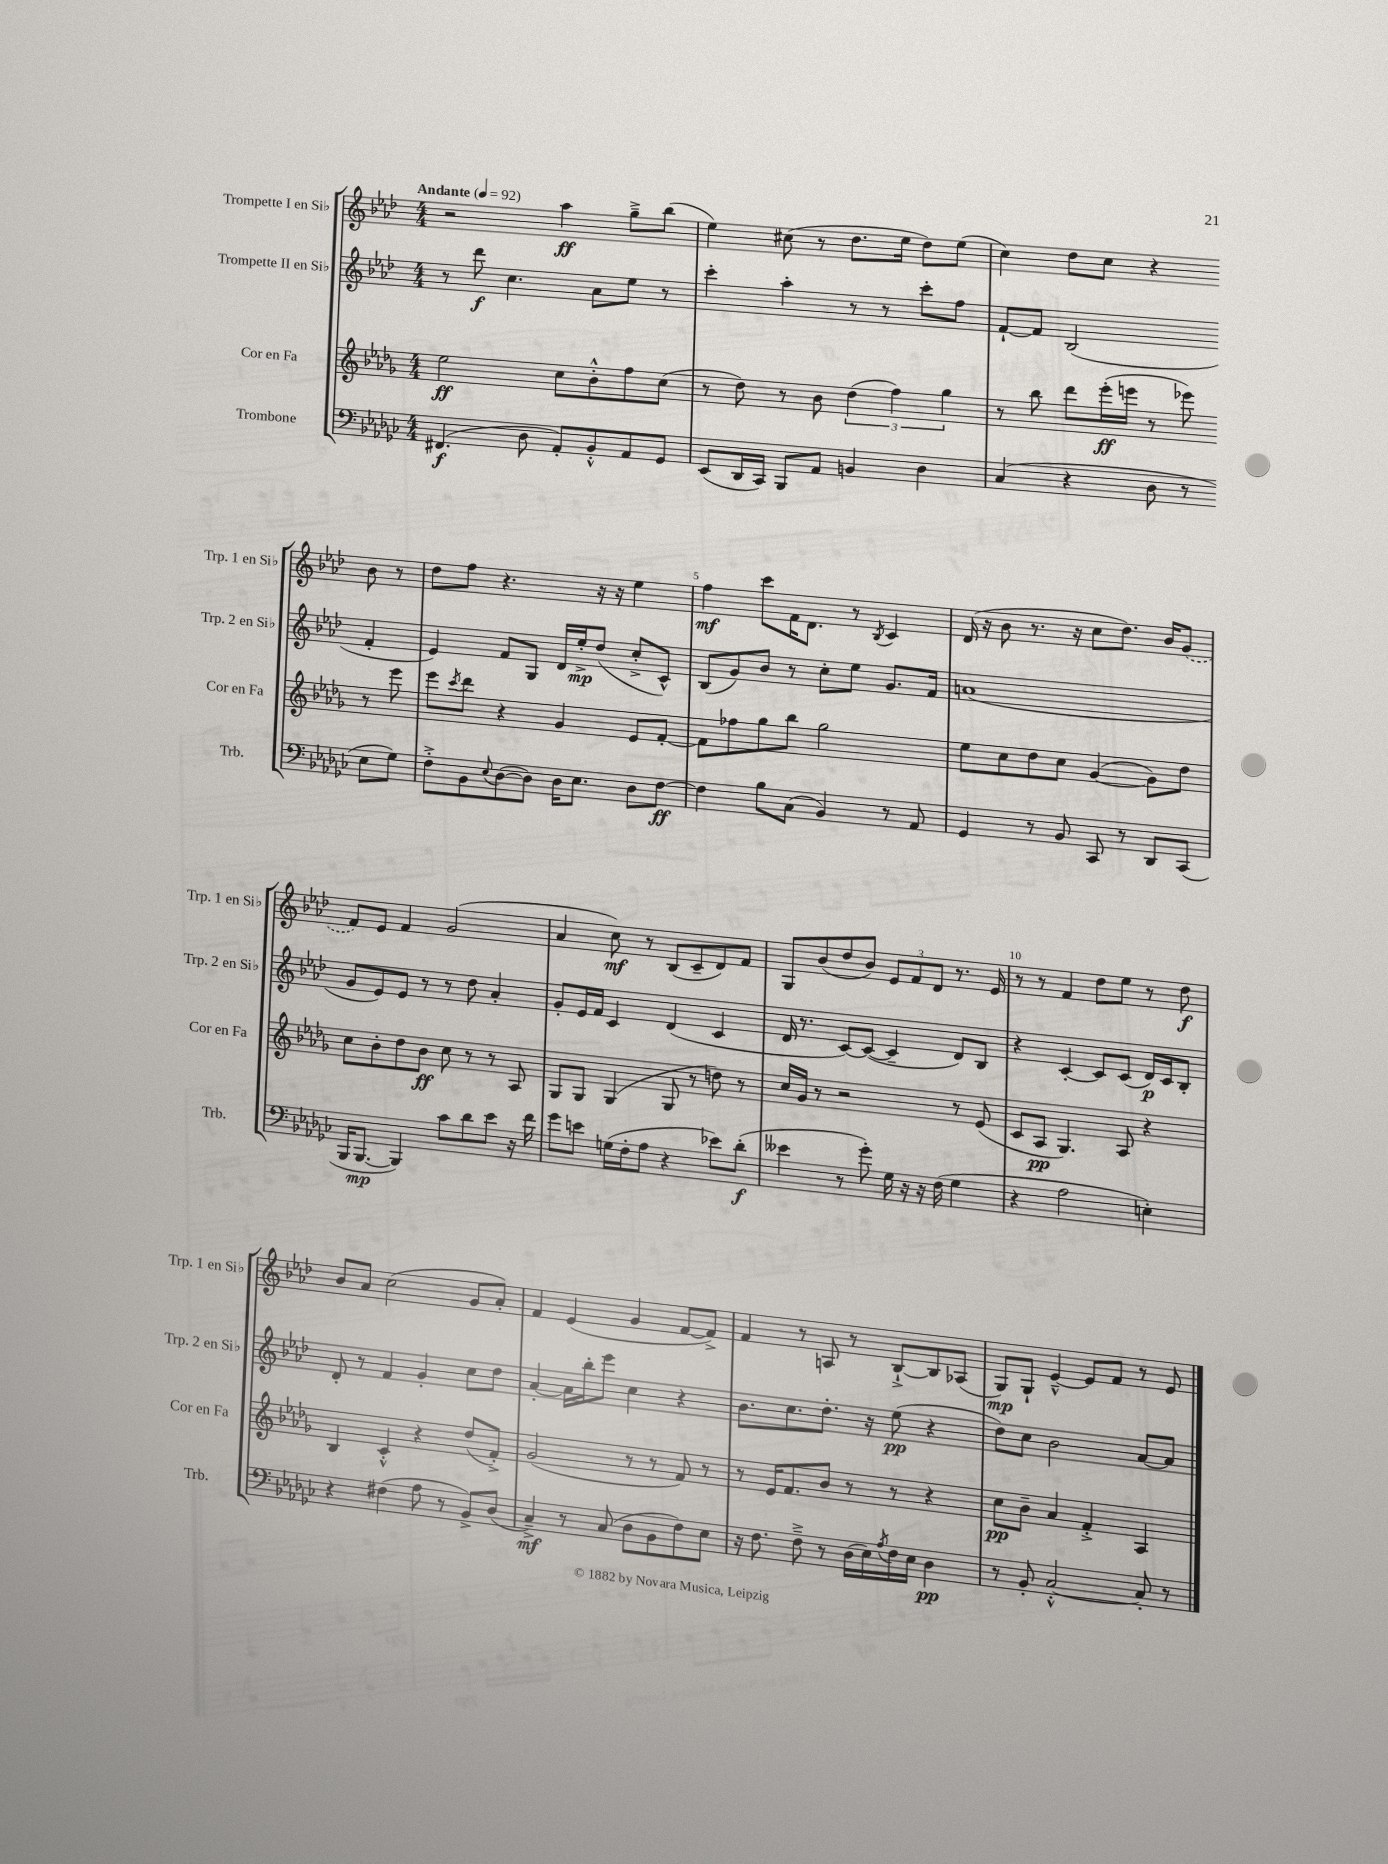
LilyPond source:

<<
\new StaffGroup <<
\new Staff = "s0" \with { instrumentName = "Trompette I en Sib" shortInstrumentName = "Trp. 1 en Sib" } {
    \clef treble \key aes \major \numericTimeSignature \time 4/4 \tempo "Andante" 4 = 92
    r2 aes''4\ff g''8---> bes''8( |
    ees''4) cis''8( r8 des''8. ees''16 des''8) ees''8( |
    c''4) des''8 c''8 r4 bes'8 r8 |
    des''8 f''8 r4. r16 r16 ees''4 |
    f''4\mf c'''8 f'16 des'8. r8 \acciaccatura { bes8 } c'4 |
    des'16( r16 bes'8 r8. r16 c''8 des''8.) bes'16 \once \slurDashed g'8( |
    f'8) ees'8 f'4 g'2( |
    aes'4 c''8\mf) r8 bes8( c'8-- des'8) f'8 |
    g8 bes'8( des''8 bes'8) \tuplet 3/2 { ees'8 f'8 des'8 } r8. ees'16 |
    r8 r8 f'4 des''8 ees''8 r8 des''8\f |
    bes'8 aes'8 c''2( g'8 aes'8-.) |
    f'4 ees'4( g'4 f'8~ f'8->) |
    f'4 r8 a8 r8 bes8~-!-> bes8 aes8( |
    g8\mp) g8-! ees'4~---^ ees'8 f'8 r8 ees'8 \bar "|." |
}
\new Staff = "s1" \with { instrumentName = "Trompette II en Sib" shortInstrumentName = "Trp. 2 en Sib" } {
    \clef treble \key aes \major \numericTimeSignature \time 4/4
    r8 des'''8\f c''4. aes'8 ees''8 r8 |
    c'''4-. aes''4-. r8 r8 c'''8-. f''8 |
    f'8~-! f'8 bes2( f'4-. |
    ees'4) f'8 g8 des'16 ees''16-.->\mp des''8( c''8-.-> c'8-^) |
    bes8( g'8) bes'8 r8 c''8-. ees''8 g'8. f'16 |
    a'1( |
    g'8 ees'8) ees'8 r8 r8 des''8 aes'4-. |
    g'8-. ees'16 f'16 c'4 des'4( c'4 |
    des'16 r8. c'8~) c'8~( c'4-- des'8) bes8 |
    r4 c'4~-. c'8 c'8( des'16\p) c'16 bes8-. |
    des'8-. r8 f'4 g'4-. c''8 des''8 |
    aes'4~-. aes'16 bes''16-. ees'''8 c''4 r4 |
    bes'8. c''8. des''8.-. r16 ees''8\pp( r4 |
    des''8) c''8 bes'2 aes'8~ aes'8 \bar "|." |
}
\new Staff = "s2" \with { instrumentName = "Cor en Fa" shortInstrumentName = "Cor en Fa" } {
    \clef treble \key des \major \numericTimeSignature \time 4/4
    ees''2\ff c''8 bes'8-.-^ f''8 c''8( |
    r8 des''8) r8 bes'8 \tuplet 3/2 { des''4( f''4) ges''4 } |
    r8 bes''8 des'''8 ees'''16-.\ff( e'''16 r8 ees'''8) r8 ees'''8 |
    ees'''8 \acciaccatura { c'''8 } des'''8 r4 ges'4 ees'8 f'8~-. |
    f'8 fes''8 ges''8 bes''8 ges''2 |
    ees''8 c''8 des''8 c''8 ges'4~( ges'8) des''8 |
    c''8 bes'8-. des''8 bes'8\ff c''8 r8 r8 aes8 |
    ges8 ges8 ges4( ges8 r8 d''8) r8 |
    c''16 ges'16 r8 r2 r8 ees'8( |
    c'8 aes8\pp ges4.) aes8 r4 |
    bes4 c'4-.-^ r4 des''8( f'8-.->) |
    ges'2( r8 r8 f'8) r8 |
    r8 ees'16 f'8. bes'8 r8 r8 r4 |
    c''8\pp bes'8-- aes'4 f'4-.-> aes4 \bar "|." |
}
\new Staff = "s3" \with { instrumentName = "Trombone" shortInstrumentName = "Trb." } {
    \clef bass \key ges \major \numericTimeSignature \time 4/4
    fis,4.\f( des8 aes,8-.) bes,8-.-^ aes,8 ges,8 |
    ees,8( des,16 ces,16) bes,,8 aes,8 b,4 des4 |
    ces4( r4 des8 r8 ees8 ges8) |
    f8-.-> bes,8 \appoggiatura { ees8 } des8~( des8) des16 ees8. des8 f8~\ff |
    f4 bes8 ces8( bes,4) r8 aes,8 |
    ges,4 r8 bes,8 ces,8 r8 des,8 ces,8( |
    bes,,16 bes,,8.~\mp bes,,4) ces'8 des'8 ees'8 r16 f'16 |
    ges'8 e'8 g16( f16-. aes8 r4 ees'8) des'8-.\f( |
    eeses'4 r8 ges'8-.) ges16 r16 r16 f16( ges4 |
    r4 aes2 e4-.) |
    r4 fis4( aes8 r8 bes,8->) des8( |
    ces4--->\mf) r8 ces8( des8 bes,8 f8) ees8 |
    r16 f8. f8---> r8 des16( ees16) \acciaccatura { aes8 } f16 ees16 des4\pp |
    r8 bes,8-. ces2~-.-^ ces8-. r8 \bar "|." |
}
>>
>>
\layout { \context { \Score \override BarNumber.break-visibility = ##(#f #t #t) barNumberVisibility = #(every-nth-bar-number-visible 5) } }
